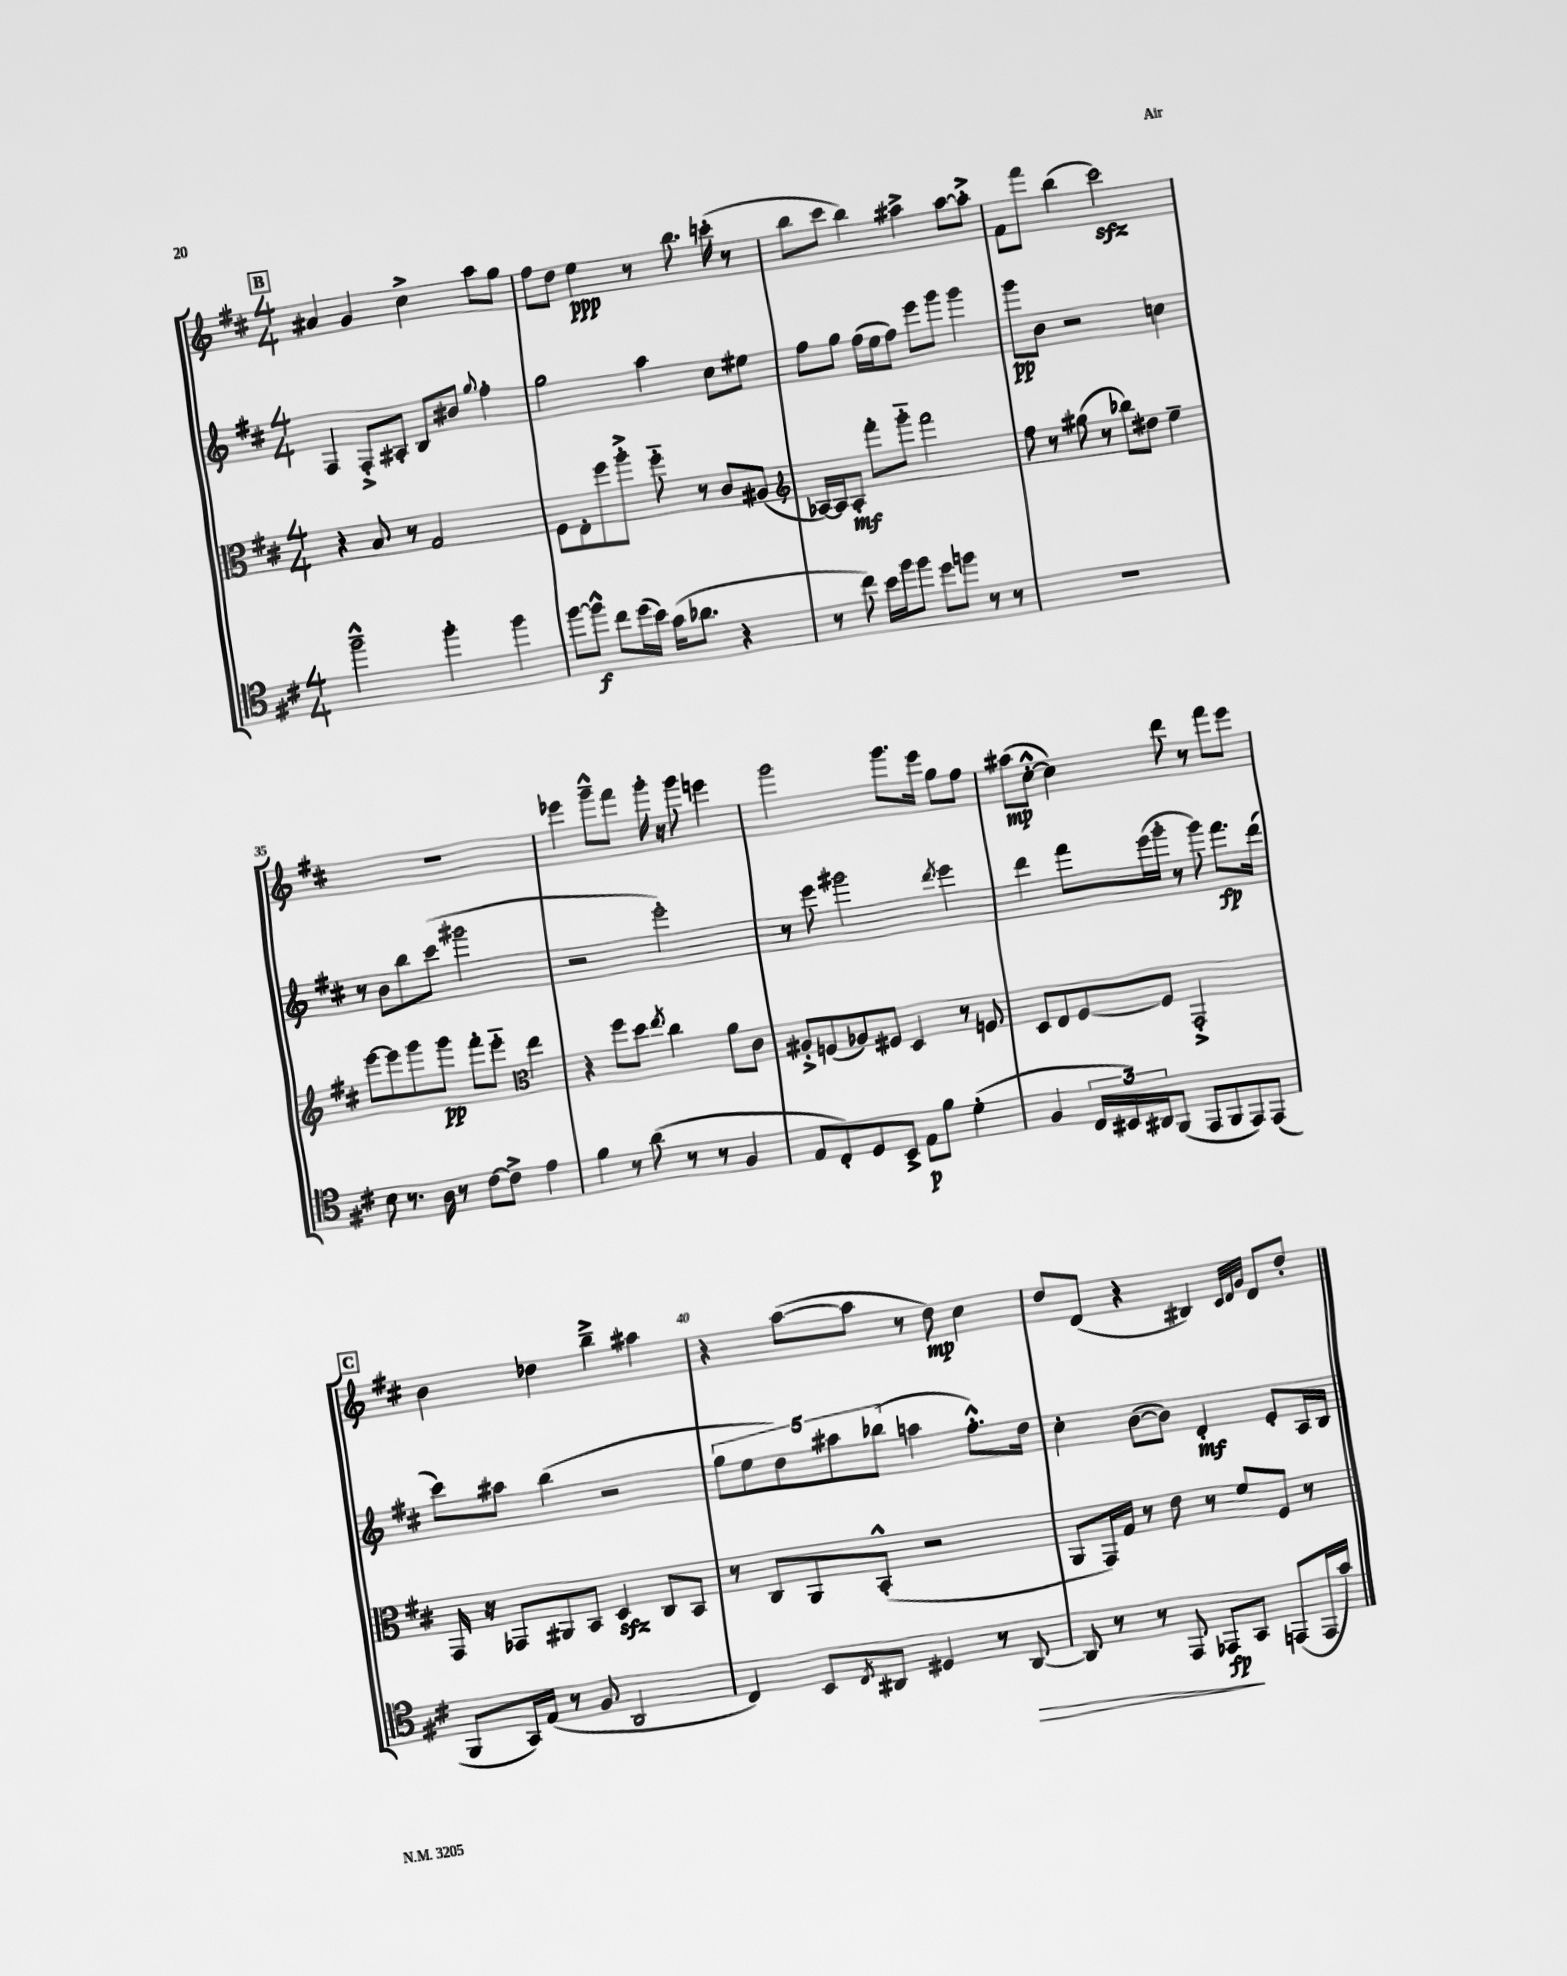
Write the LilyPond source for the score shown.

<<
\new StaffGroup <<
\new Staff = "s0" {
    \clef treble \key d \major \numericTimeSignature \time 4/4
    \mark \markup { \box "B" } ais'4 g'4 cis''4-> a''8 g''8 |
    fis''8 d''8 e''4\ppp r8 b''8. c'''16-.( r8 |
    b''8 cis'''8 b''4) ais''4-> ais''8~ ais''8-.-> |
    fis'8 fis'''8 b''4( cis'''2\sfz) |
    R1 |
    ees'''4 g'''8---^ fis'''8 g'''16-. r16 g'''8 e'''4 |
    g'''2 g'''8. e'''16 g''8 fis''8 |
    ais''8\mp( cis''8~-.-^ cis''4) d'''8 r8 fis'''8 e'''8 |
    \mark \markup { \box "C" } b'4 des''4 b''4---> ais''4 |
    r4 a''8~( a''8 r8 d''8\mp) cis''4 |
    d''8 d'8( r4 bis4) \grace { cis'32 d'32 g'32 } d'8 d''8-. \bar "|." |
}
\new Staff = "s1" {
    \clef treble \key d \major \numericTimeSignature \time 4/4
    \mark \markup { \box "B" } fis4 fis8-.-> ais8-. b8 bis'8 \appoggiatura { g''8 } fis''4-. |
    g''2 a''4 cis''8 eis''8 |
    fis''8 g''8 fis''16( e''16 fis''8) e'''8 g'''8 g'''4 |
    g'''8\pp b'8 r2 c''4 |
    r8 b'8 b''8 cis'''8( gis'''2 |
    r2 e'''2-.) |
    r8 e'''8 gis'''2 \acciaccatura { d'''8 } e'''4 |
    d'''4 fis'''8 e'''16( g'''16-. r8 g'''8) fis'''8.\fp d'''16( |
    \mark \markup { \box "C" } cis'''8) ais''8 b''4( r2 |
    \tuplet 5/4 { g''8 e''8 d''8) ais''8 bes''8( } a''4 fis''8.-.-^) d''16 |
    cis''4-. b'8~( b'8) d'4-.\mf e'8-. a16 b16 \bar "|." |
}
\new Staff = "s2" {
    \clef alto \key d \major \numericTimeSignature \time 4/4
    \mark \markup { \box "B" } r4 b8 r8 g2 |
    fis8 e8-. fis''8 a''8-.-> fis''8-_ r8 cis'8 ais8( |
    \clef treble aes16~) aes16 aes8-.\mf fis'''8-. g'''8-_ fis'''2 |
    fis''8 r8 gis''8( r8 bes''8) dis''8 e''4-- |
    e'''8~ e'''8 g'''8 g'''8\pp fis'''8-. e'''8-_ \clef alto e''4 |
    r4 fis''8 d''8 \acciaccatura { e''8 } cis''4 a'8 cis'8 |
    ais8-.-> f8( aes8) fis8 d4 r8 f8 |
    d8 e8 fis8~ fis8 g,2-.-> |
    \mark \markup { \box "C" } g,16 r16 ges,8 ais,8 b,8 d4\sfz cis8 b,8 |
    r8 cis8 a,8 b,8-.-^( r2 |
    a,8 g,16) g16 r8 e'8 r8 fis'8 fis8 r8 \bar "|." |
}
\new Staff = "s3" {
    \clef tenor \key d \major \numericTimeSignature \time 4/4
    \mark \markup { \box "B" } fis''2---^ fis''4-. fis''4 |
    fis''8~ fis''8-^\f cis''8 d''16( b'16) g'16( aes'8. r4 |
    r8 cis''8) b'16 fis''16 fis''8 d''8 f''8 r8 r8 |
    R1 |
    b8 r8. a16 r8 cis'8~ cis'8-> e'4 |
    fis'4 r8 a'8( r8 r8 fis4 |
    e8 cis8-.) d8 b,8-> e8\p fis'8 d'4-.( |
    fis4 \tuplet 3/2 { cis16 bis,16) ais,16 } fis,8( e,8 fis,8 e,8) e,8( |
    \mark \markup { \box "C" } fis,8 g,16) e16( r8 fis8 a,2 |
    cis4) b,8 \acciaccatura { cis8 } ais,8 dis4 r8 ais,8~\> |
    ais,8 r8 r8 e,8 ees,8\fp\! g,8 e,8( e,16 g'16) \bar "|." |
}
>>
>>
\layout { \context { \Score currentBarNumber = #31 \override BarNumber.break-visibility = ##(#f #t #t) barNumberVisibility = #(every-nth-bar-number-visible 5) } }
